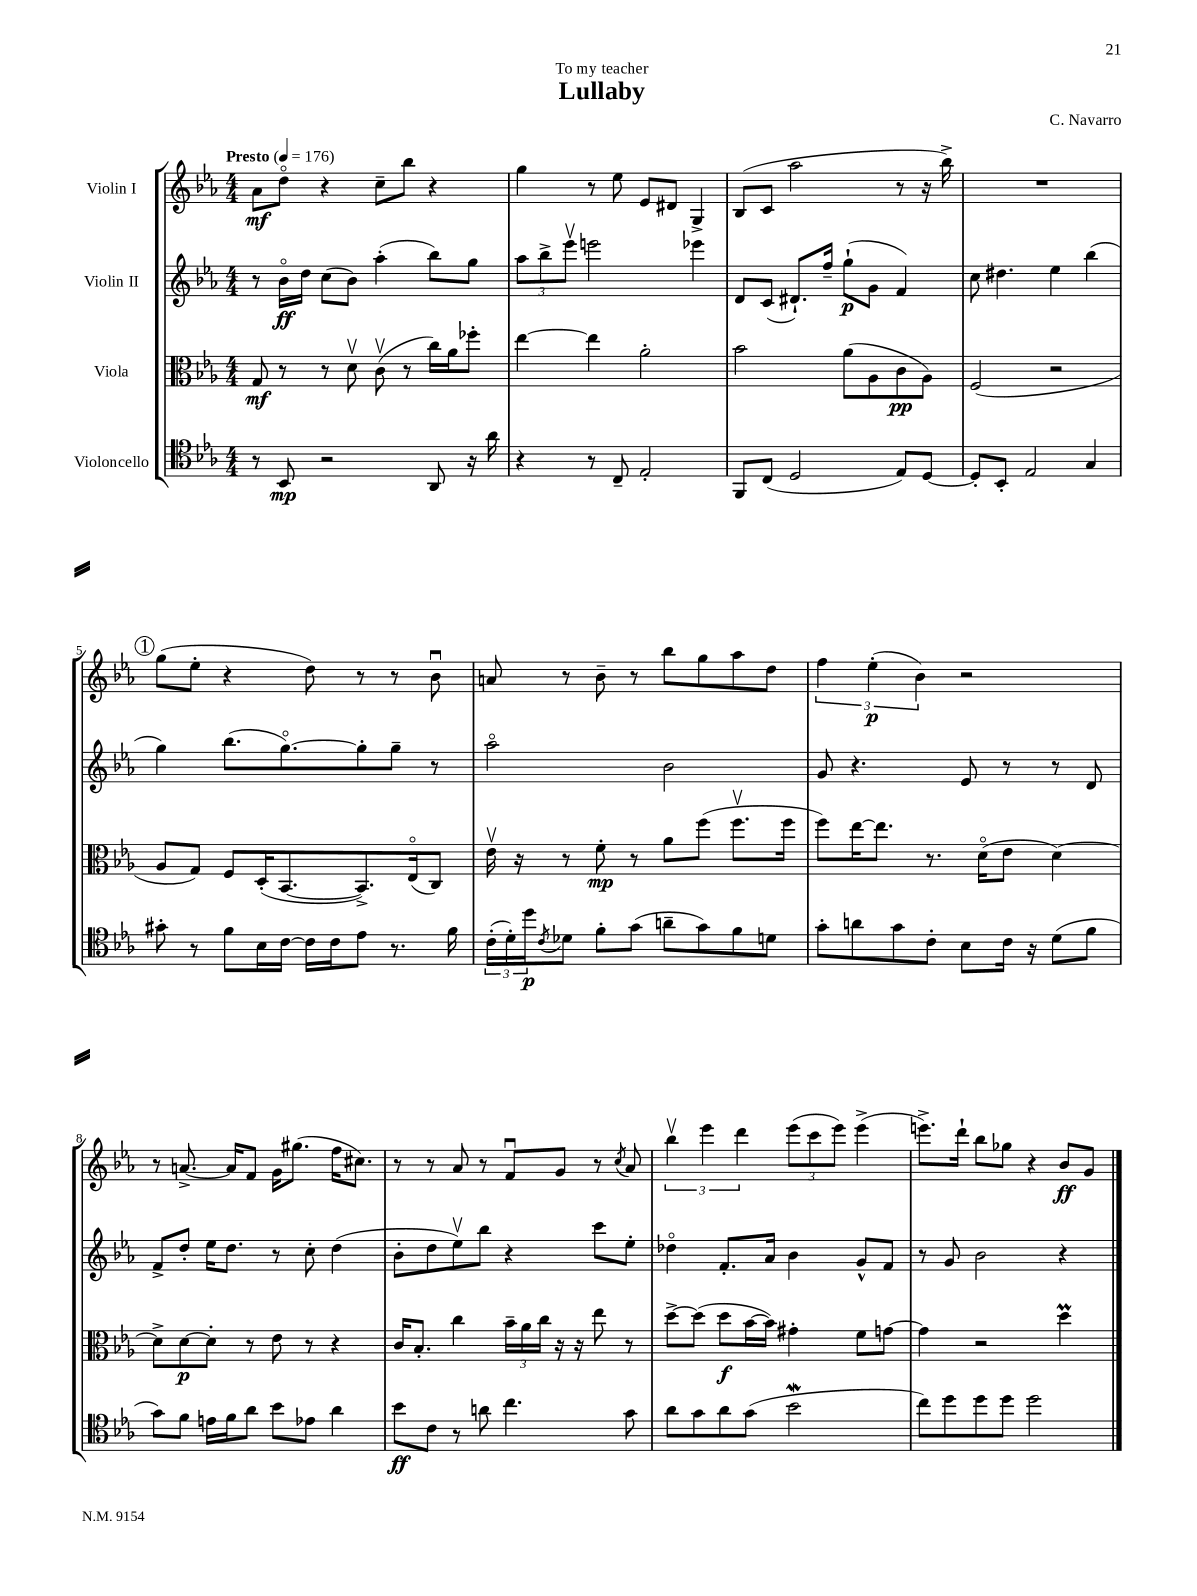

**kern	**kern	**kern	**kern
*staff4	*staff3	*staff2	*staff1
*clefC4	*clefC3	*clefG2	*clefG2
*k[b-e-a-]	*k[b-e-a-]	*k[b-e-a-]	*k[b-e-a-]
*M4/4	*M4/4	*M4/4	*M4/4
*MM176	*MM176	*MM176	*MM176
8r	8G/	8r	8a-\L
8BB-/	8r	16b-o\LL	8ddo\J
.	.	16dd\JJ	.
2r	8r	(8cc\L	4r
.	8dv\	8b-\J)	.
.	(8cv\	(4aa-'\	8cc~\L
.	8r	.	8bb-\J
8AA-/	16cc\LL)	8bb-\L)	4r
.	16a-\J	.	.
16r	8ff-'\J	8gg\J	.
16a-\	.	.	.
=	=	=	=
4r	[4ee-\	12aa-\L	4gg\
.	.	12bb-^\	.
.	.	12eee-v\J	.
8r	4ee-\]	2eee\	8r
8C~/	.	.	8ee-\
2E-'/	2a-'\	.	8e-/L
.	.	.	8d#/J
.	.	4eee-\	4G^/
=	=	=	=
8FF/L	2b-\	8d/L	(8B-/L
(8C/J	.	(8c/J	8c/J
2D/	.	8.d#`/L)	2aa-\
.	.	16ff~/Jk	.
.	(8a-\L	(8gg`\L	.
.	8A-\	8g\J	.
8E-/L)	8c\	4f/)	8r
[8D/J	8A-\J)	.	16r
.	.	.	16bb-^\)
=	=	=	=
8D'/]L	(2F/	8cc\	1r
8BB-'/J	.	4.dd#\	.
2E-/	.	.	.
.	2r	4ee-\	.
4G/	.	(4bb-\	.
=	=	=	=
8g#'\	8A-/L	4gg\)	(8gg\L
8r	8G/J)	.	8ee-'\J
8f\L	8F/L	(8.bb-\L	4r
16B-\L	(16D'/K	.	.
[16c\JJ	[8.BB-/	[8.ggo\)	.
16c\]LL	.	.	8dd\)
16c\J	.	.	.
8e-\J	8.BB-^/])	8gg'\]	8r
8.r	.	8gg~\J	8r
.	(16E-o/k	.	.
.	8C/J)	8r	8b-u\
16f\	.	.	.
=	=	=	=
(24c'\LL	16e-v\	2aa-o\	8a/
24d'\)	.	.	.
.	16r	.	.
24dd\J	.	.	.
8qc/	.	.	.
8d-\J	8r	.	8r
8f'\L	8f'\	.	8b-~\
(8g\J	8r	.	8r
8a~\L	8a-\L	2b-\	8bb-\L
8g\)	(8ff\J	.	8gg\
8f\	8.ffv\L	.	8aa-\
8d\J	.	.	8dd\J
.	16ff\Jk	.	.
=	=	=	=
8g'\L	8ff\L)	8g/	6ff\
8a\	[16ee-\K	4.r	.
.	.	.	(6ee-'\
.	8.ee-\]J	.	.
8g\	.	.	.
.	.	.	6b-\)
8c'\J	8.r	.	.
8B-\L	.	8e-/	2r
.	(16do\LK	.	.
16c\Jk	8e-\J	8r	.
16r	.	.	.
(8d\L	[4d\)	8r	.
8f\J	.	8d/	.
=	=	=	=
8g\L)	8d^\]L	8f^/L	8r
8f\J	[8d\	8dd'/J	[8.a^/
16e\LL	8d'\]J	16ee-\LK	.
16f\J	.	8.dd\J	16a/]LK
8a-\J	8r	.	8f/J
8b-\L	8e-\	8r	16g\LK
.	.	.	(8.gg#\J
8e-\J	8r	8cc'\	.
4a-\	4r	(4dd\	16ff\LK
.	.	.	8.cc#\J)
=	=	=	=
8b-\L	16c/LK	8b-'\L	8r
.	8.B-'/J	.	.
8c\J	.	8dd\	8r
8r	4cc\	8ee-v\)	8a-/
8a\	.	8bb-\J	8r
4.cc\	24b-~\LL	4r	8fu/L
.	24a-\	.	.
.	24cc\JJ	.	.
.	16r	.	8g/J
.	16r	.	.
.	8ee-\	8ccc\L	8r
.	.	.	8qcc/
8g\	8r	8ee-'\J	8a-/
=	=	=	=
8a-\L	[8dd^\L	4dd-o\	6bb-v\
8g\	(8dd\]J	.	.
.	.	.	6eee-\
8a-\	8dd\L	8.f'/L	.
.	.	.	6ddd\
(8g\J	[16b-\L	.	.
.	16b-\]JJ)	16a-/Jk	.
2b-\	4g#'\	4b-\	(12eee-\L
.	.	.	12ccc\
.	.	.	12eee-\J)
.	8f\L	8g^^/L	(4eee-^\
.	[8g\J	8f/J	.
=	=	=	=
8cc\L)	4g\]	8r	8.eee^\L)
8dd\	.	8g/	.
.	.	.	16ddd`\Jk
8dd\	2r	2b-\	8bb-\L
8dd\J	.	.	8gg-\J
2dd\	.	.	4r
.	4dd\	4r	8b-/L
.	.	.	8g/J
==	==	==	==
*-	*-	*-	*-
